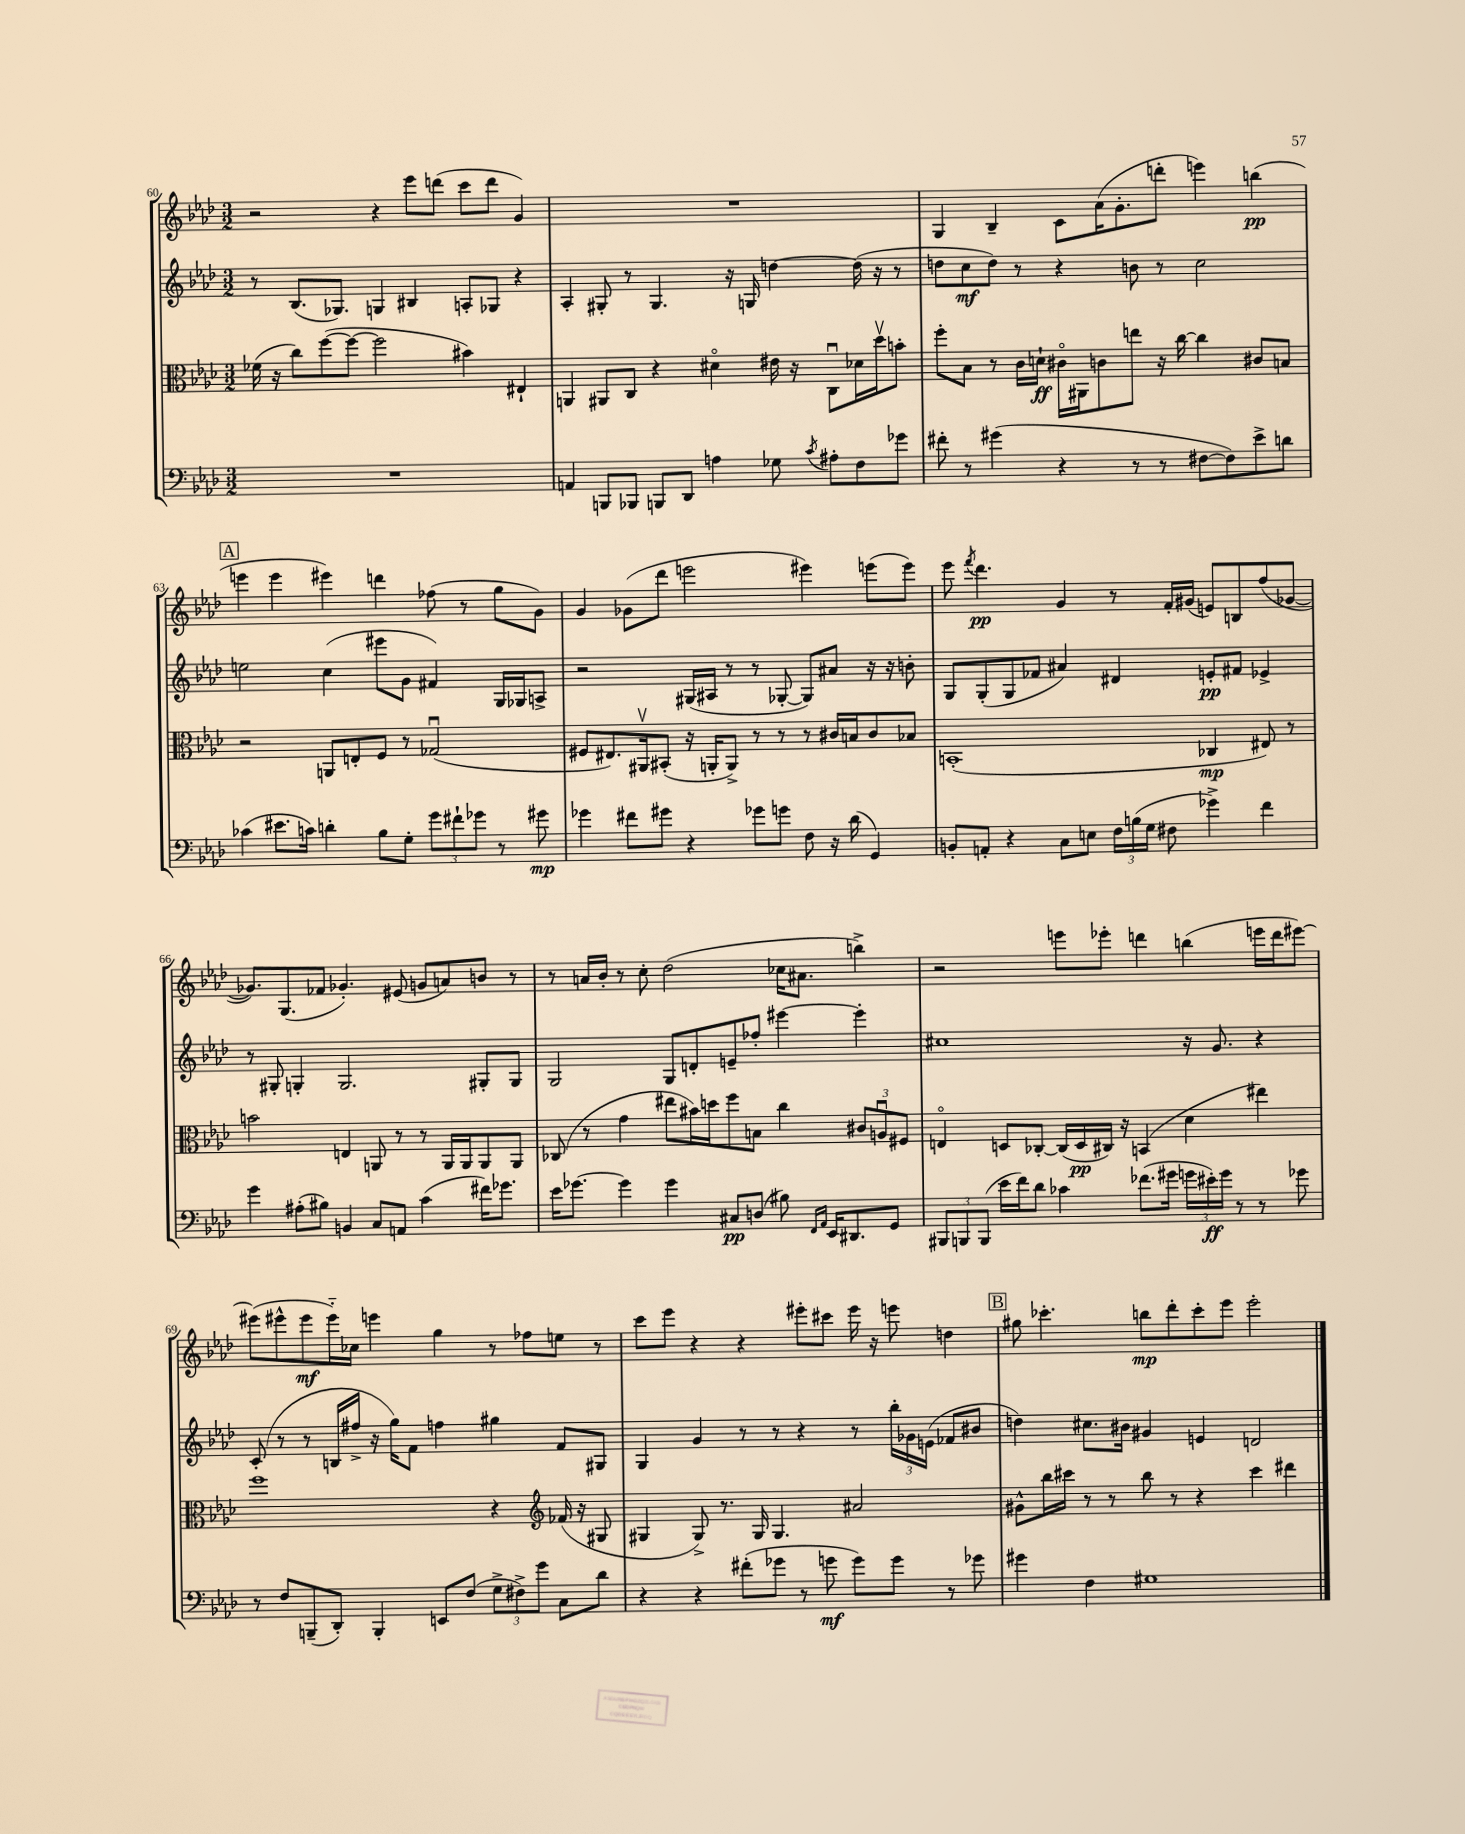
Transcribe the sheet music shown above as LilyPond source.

<<
\new StaffGroup <<
\new Staff = "s0" {
    \clef treble \key aes \major \numericTimeSignature \time 3/2
    \autoBeamOff r2 r4 ees'''8[ d'''8]( c'''8[ d'''8] g'4) |
    R1. |
    g4 bes4-- c'8[ aes'16( g'8.-. d'''8]-. e'''4) b''4\pp( |
    \mark \markup { \box "A" } e'''4 e'''4 eis'''4) d'''4 fes''8( r8 g''8[ g'8]) |
    g'4 ges'8[( des'''8] e'''2 eis'''4) e'''8[( e'''8]) |
    ees'''8 \acciaccatura { f'''8 } des'''4.\pp g'4 r8 f'16[-. gis'16]( e'8[) b8 f''8( ges'8]~ |
    ges'8.[) g8.( fes'8] ges'4.-.) eis'8( g'8[ a'8) b'8] r8 |
    r8 a'16[ bes'16]-. r8 c''8-. des''2( ces''16[ ais'8.] b''4->) |
    r2 e'''8[ ees'''8]-. d'''4 b''4( e'''16[ d'''16 eis'''8]~) |
    eis'''8[( eis'''8-^ eis'''8\mf eis'''16-_) ces''16] e'''4 g''4 r8 fes''8[ e''8] r8 |
    c'''8[ ees'''8] r4 r4 eis'''8[-. cis'''8] eis'''16 r16 e'''8 d''4 |
    \mark \markup { \box "B" } gis''8 ces'''4.-. b''8[\mp des'''8-. ces'''8-. ees'''8] ees'''2-. \bar "|." |
}
\new Staff = "s1" {
    \clef treble \key aes \major \numericTimeSignature \time 3/2
    \autoBeamOff r8 bes8.[( ges8.]) g4 bis4 a8[-. ges8] r4 |
    aes4-. gis8-. r8 gis4. r16 g16 d''4~ d''16( r16 r8 |
    d''8[ c''8\mf d''8]) r8 r4 b'8 r8 c''2 |
    \mark \markup { \box "A" } e''2 c''4( eis'''8[ g'8] fis'4) g16[ ges16 a8]-> |
    r2 gis16[( ais16] r8 r8 ges8~-. ges8[) ais'8] r16 r16 b'8-. |
    g8[ g8-.( g8 fes'8] ais'4) dis'4 e'8[-.\pp fis'8] ees'4-> |
    r8 gis8-. g4-. g2. gis8[-. gis8] |
    g2 g8[ d'8-. e'8-- fes''8]-. eis'''4~ eis'''4-. |
    cis''1 r16 g'8. r4 |
    c'8-.( r8 r8 b16[ fis''16]-> r16 g''16[) f'8] f''4 gis''4 f'8[ gis8] |
    g4 g'4 r8 r8 r4 r8 \tuplet 3/2 { bes''16[-. ges'16 e'16]( } fes'8[ bis'8] |
    \mark \markup { \box "B" } d''4) cis''8.[ bis'16] gis'4 e'4 d'2 \bar "|." |
}
\new Staff = "s2" {
    \clef alto \key aes \major \numericTimeSignature \time 3/2
    \autoBeamOff fes'16( r16 c''8[) f''8~( f''8]~ f''2 bis'4) eis4-! |
    a,4 ais,8[ c8] r4 dis'4\flageolet eis'16 r16 c8[\downbow des'16 des''16\upbow b'8]-. |
    f''8[-. bes8] r8 c'16[ d'16]-!\ff cis'16[\flageolet ais,16 c'8 e''8] r16 c''16~ c''4 cis'8[ b8] |
    \mark \markup { \box "A" } r2 a,8[ e8-. f8] r8 ges2\downbow( |
    fis8[ eis8.) ais,16\upbow bis,8]-.( r16 a,16[-. a,8]->) r8 r8 r8 cis'16[ b16 cis'8 bes8] |
    b,1-.( ces4\mp eis8) r8 |
    b'2 e4 a,8 r8 r8 a,16[ a,16 a,8 a,8] |
    ces8( r8 g'4 eis''8[ bis'16) d''16 f''8 b8] c''4 \tuplet 3/2 { cis'8[ a8\downbow fis8] } |
    e4\flageolet d8[ ces8]~-. ces16[( d16\pp cis16]) r16 b,4( des'4 eis''4) |
    f''1 r4 \clef treble fes'16( r16 gis8 |
    gis4 gis8->) r8. gis16 gis4. ais'2 |
    \mark \markup { \box "B" } gis'8[-^ bes''16 cis'''16] r8 r8 bes''8 r8 r4 cis'''4 dis'''4 \bar "|." |
}
\new Staff = "s3" {
    \clef bass \key aes \major \numericTimeSignature \time 3/2
    \autoBeamOff R1. |
    a,4 b,,8[ bes,,8] b,,8[ des,8] a4 ges8 \acciaccatura { c'8 } ais8[-. f8 ges'8] |
    fis'8-. r8 gis'4( r4 r8 r8 fis8[~ fis8) ees'8-> d'8] |
    \mark \markup { \box "A" } ces'4( eis'8.[ c'16]) d'4-. bes8[ g8]-. \tuplet 3/2 { g'8[ fis'8-! ges'8] } r8 gis'8\mp |
    ges'4 fis'8[ gis'8] r4 ges'8[ g'8] f8 r16 des'16( g,4) |
    b,8[-. a,8]-. r4 c8[ e8] \tuplet 3/2 { f16[ b16( g16] } fis8 ges'4->) f'4 |
    g'4 ais8[-.( bis8]) b,4 c8[ a,8] c'4( fis'16[) ges'8.] |
    ees'16[ ges'8.]~ ges'4 ges'4 cis8[\pp d8]( bis8) \grace { f,16[ aes,16] } ees,16[ dis,8. g,8] |
    \tuplet 3/2 { bis,,8[ b,,8 b,,8]( } ees'16[ f'16) des'8] ces'4 fes'8.[( gis'16] \tuplet 3/2 { g'16[ eis'16-.\ff) g'16] } r8 r8 ges'8 |
    r8 f8[ b,,8--( des,8]-.) b,,4-. e,8[ f8]( \tuplet 3/2 { g8[-> fis8->) g'8] } c8[ des'8] |
    r4 r4 fis'8[-.( ges'8] r8 g'8\mf g'8[) g'8] r8 ges'8 |
    \mark \markup { \box "B" } gis'4 f4 gis1 \bar "|." |
}
>>
>>
\layout { \context { \Score currentBarNumber = #60 } }
